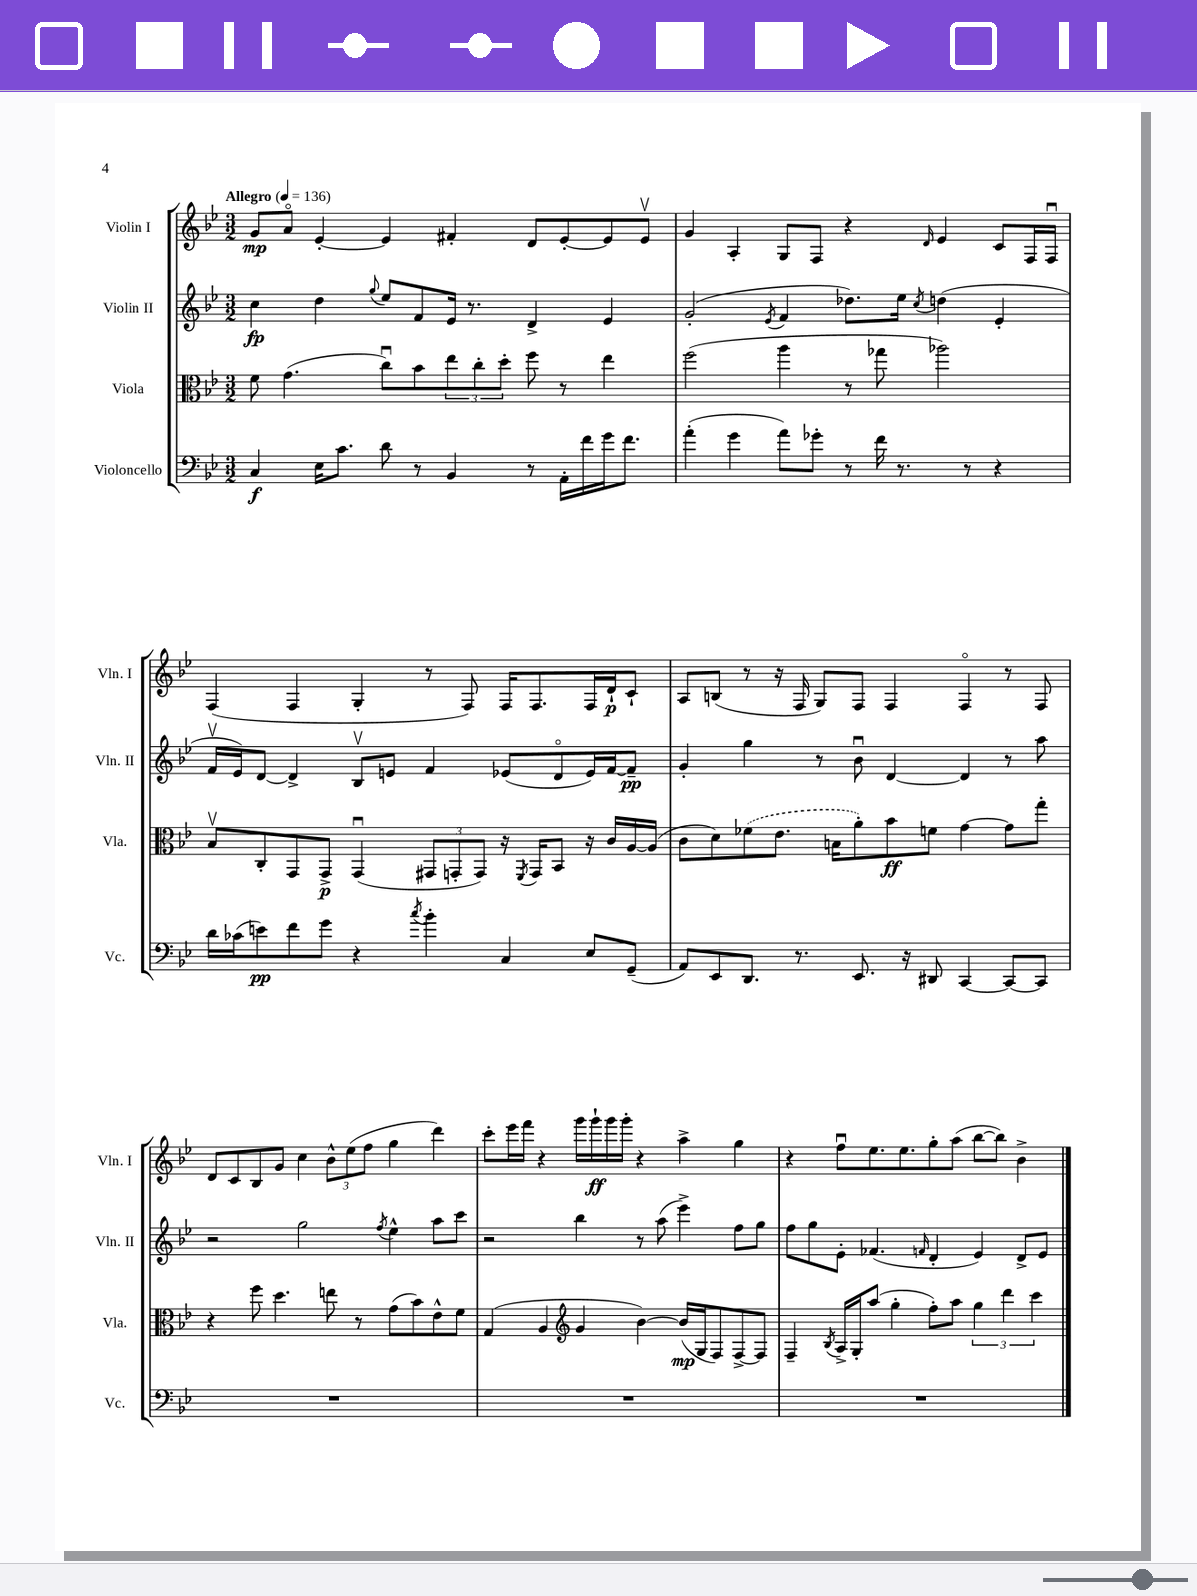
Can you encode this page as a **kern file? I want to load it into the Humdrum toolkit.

**kern	**kern	**kern	**kern
*staff4	*staff3	*staff2	*staff1
*clefF4	*clefC3	*clefG2	*clefG2
*k[b-e-]	*k[b-e-]	*k[b-e-]	*k[b-e-]
*M3/2	*M3/2	*M3/2	*M3/2
*MM136	*MM136	*MM136	*MM136
4C/	8f\	4cc\	8g/L
.	(4.g\	.	8ao/J
16E-\LK	.	4dd\	[4e-'/
8.c\J	.	.	.
.	.	8qqgg/	.
8d\	8ccu\L)	8ee-/L	4e-/]
8r	8b-\	8f/	.
4BB-/	12ee-\	16e-/Jk	4f#'/
.	.	8.r	.
.	12cc'\	.	.
.	12dd'\J	.	.
8r	8ff\	4d^/	8d/L
16AA'\LL	8r	.	[8e-'/
16f\	.	.	.
16g\J	4ee-\	4e-/	8e-/]
8.f\J	.	.	.
.	.	.	8e-v/J
=	=	=	=
(4a'\	(2ff\	(2g'/	4g/
4g\	.	.	4A'/
.	.	8qe-/	.
8a\L)	4aa\	4f/	8G/L
8g-'\J	.	.	8F/J
8r	8r	8.dd-\L)	4r
16f\	8gg-\	.	.
8.r	.	16ee-\Jk	.
.	.	8qcc/	16qqd/
.	2aa-\)	(4dd\	4e-/
8r	.	.	.
4r	.	4e-'/	8c/L
.	.	.	16F/L
.	.	.	16Fu/JJ
=	=	=	=
16d\LL	8B-v/L	16fv/LL	(4F/
(16c-\J	.	16e-/J)	.
8e\)	8C'/	[8d/J	.
8f\	8GG/	4d^/]	4F/
8g\J	8GG^/J	.	.
4r	(4GGu/	8B-v/L	4G'/
.	.	8e/J	.
8qcc/	.	.	.
4b-'\	12GG#/L	4f/	8r
.	12GG'/	.	.
.	.	.	8F/)
.	12GG/J)	.	.
4C/	16r	(8e-/L	16F/LK
.	8qFF/	.	.
.	16GG/LK	.	8.F/
.	8BB-/J	8do/	.
8E-/L	16r	16e-/L)	16F/L
.	16c/LL	[16f/J	16d`/J
(8GG~/J	[16A/	8f~/]J	8c`/J
.	(16A/]JJ	.	.
=	=	=	=
8AA/L)	8c\L	4g'/	8A/L
8EE-/	8d\)	.	(8B/J
8.DD/J	(8f-\	4gg\	8r
.	8.e-\J	.	16r
8.r	.	.	16F/
.	.	8r	8G/L)
.	16B\LK	.	.
8.EE-/	8a'\)	8b-u\	8F/J
.	8b-\	[4d/	4F/
16r	.	.	.
8DD#/	8f\J	.	.
[4CC/	[4g\	4d/]	4Fo/
8CC/_L	8g\]L	8r	8r
8CC/]J	8gg'\J	8aa\	8F/
=	=	=	=
1.r	4r	2r	8d/L
.	.	.	8c/
.	8ff\	.	8B-/
.	4.dd\	.	8g/J
.	.	2gg\	4cc\
.	8ee\	.	12b-^^\L
.	.	.	(12ee-\
.	8r	.	.
.	.	.	12ff\J
.	.	8qff/	.
.	(8g\L	4ee-^^\	4gg\
.	8b-\)	.	.
.	8e-^^\	8aa\L	4ddd\)
.	8f\J	8ccc\J	.
=	=	=	=
1.r	(4G/	2r	8ccc'\L
.	.	.	16eee-\L
.	.	.	16fff\JJ
.	4A/	.	4r
*	*clefG2	*	*
.	4g/	4bb-\	16ggg\LL
.	.	.	16ggg`\
.	.	.	16ggg\
.	.	.	16ggg'\JJ
.	[4b-\)	8r	4r
.	.	(8aa\	.
.	(16b-/]LL	4eee-^\)	4aa^\
.	16G/J	.	.
.	8F/)	.	.
.	[8F^/	8ff\L	4gg\
.	8F/]J	8gg\J	.
=	=	=	=
1.r	4F~/	8ff\L	4r
.	.	8gg\	.
.	8qB-/	.	.
.	16A^/LL	8e-'\J	8ffu\L
.	16G'/J	.	.
.	(8aa/J	(4.f-/	8.ee-\
.	4gg'\	.	.
.	.	.	8.ee-\
.	.	16qqf/	.
.	8ff'\L)	4d'/	8gg'\
.	8aa\J	.	(8aa\J
.	6gg\	4e-/)	[8bb-\L
.	.	.	8bb-\]J)
.	6ddd\	.	.
.	.	8d^/L	4b-^\
.	6ccc\	.	.
.	.	8e-/J	.
==	==	==	==
*-	*-	*-	*-
